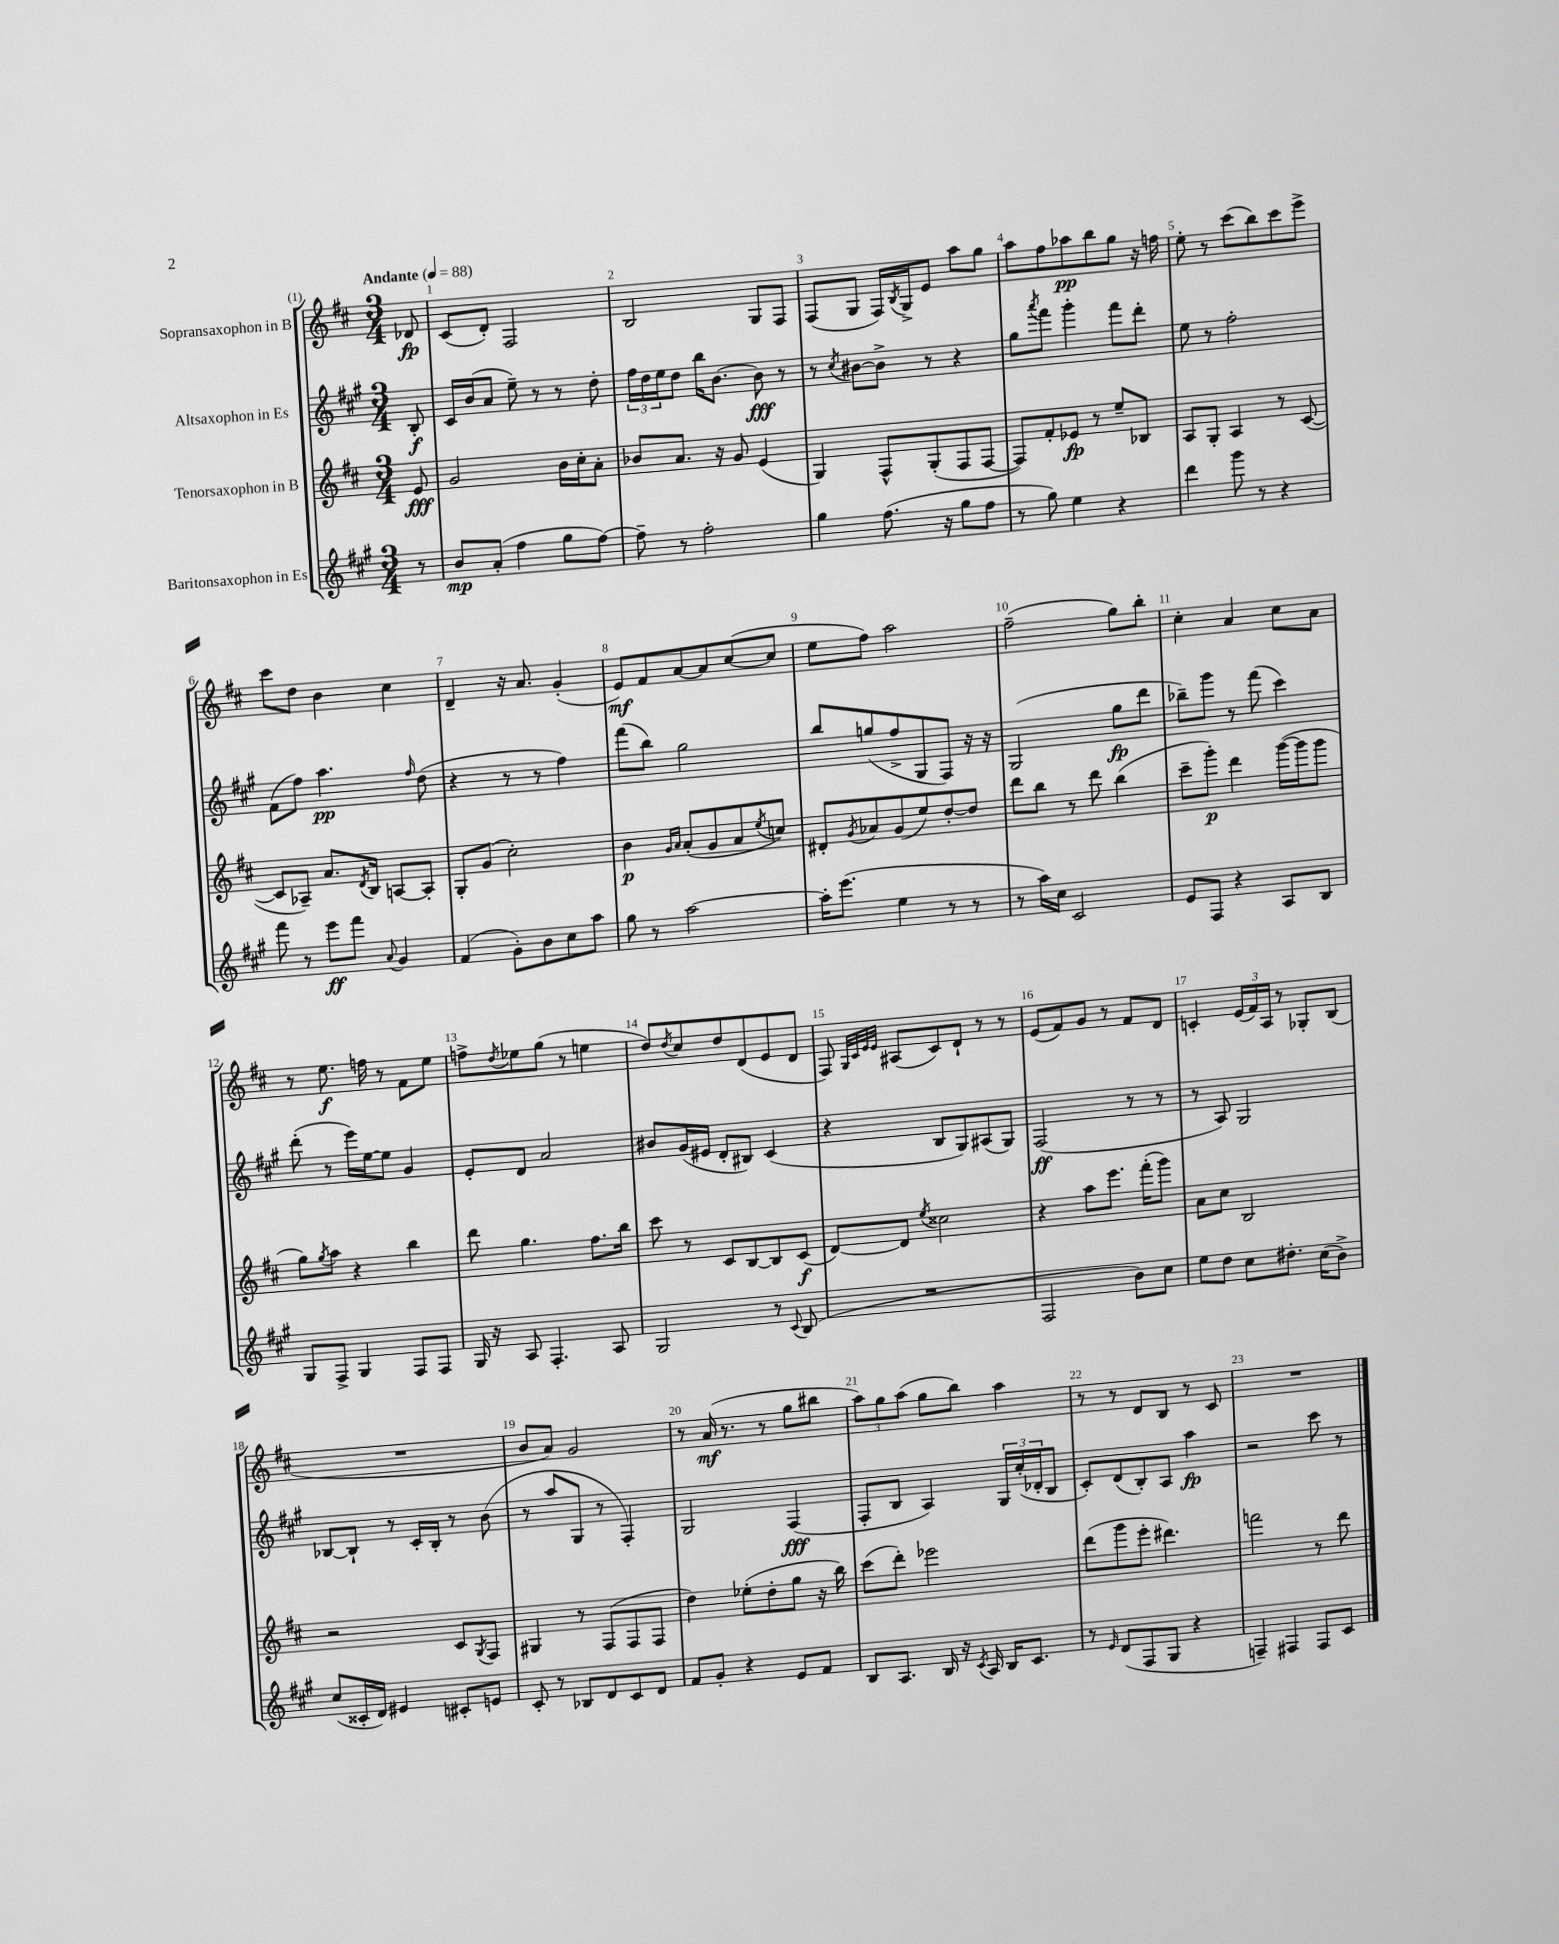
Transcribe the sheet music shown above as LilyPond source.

<<
\new StaffGroup <<
\new Staff = "s0" \with { instrumentName = "Sopransaxophon in B" } {
    \clef treble \key d \major \numericTimeSignature \time 3/4 \partial 8 \tempo "Andante" 4 = 88
    des'8\fp |
    cis'8( d'8-.) fis2 |
    b2 g8 fis8 |
    fis8( g8 fis16) \acciaccatura { b8 } g16-> e'8 a''8 g''8 |
    a''8 fis''8 aes''8\pp b''8 g''8 r16 f''16 |
    e''8-. r8 cis'''8( b''8) cis'''8 e'''8-> |
    cis'''8 d''8 b'4 cis''4 |
    d'4-- r16 a'8. g'4-.( |
    e'8\mf) fis'8 a'8~ a'8 cis''8~( cis''8 |
    e''8 fis''8) a''2 |
    fis''2--( g''8) b''8-. |
    cis''4-. a'4 cis''8 a'8 |
    r8 e''8.\f f''16 r8 fis'8 e''8 |
    f''8-> \acciaccatura { d''8 } ees''8 g''8( r8 e''4 |
    d''8) \acciaccatura { d''8 } cis''8 d''8 d'8( e'8 d'8 |
    fis8) \grace { g32 cis'32 e'32 e'32 } ais8( cis'8) d'8-! r8 r8 |
    e'8( fis'8) g'8 r8 fis'8 d'8 |
    c'4-. \tuplet 3/2 { e'16( fis'16) a16 } r8 ges8-. b8( |
    R2. |
    b'8 a'8) g'2 |
    r8 a'16\mf( r8. r8 g''8 bis''8 |
    \tuplet 3/2 { a''8) g''8 a''8( } g''8 b''8) a''4 |
    r8 r8 d'8 b8 r8 cis'8 |
    R2. \bar "|." |
}
\new Staff = "s1" \with { instrumentName = "Altsaxophon in Es" } {
    \clef treble \key a \major \numericTimeSignature \time 3/4 \partial 8
    b8-.\f |
    cis'16 b'16( a'8 e''8--) r8 r8 d''8-. |
    \tuplet 3/2 { fis''16 d''16 e''16 } d''8 b''16 b'8.~ b'8\fff r8 |
    r8 \acciaccatura { cis''8 } bis'8~ bis'8-> r8 r4 |
    gis''8 \acciaccatura { a'''8 } fis'''8 gis'''4-. fis'''8 d'''8-. |
    e''8 r8 fis''2-. |
    fis'8( fis''8) a''4.\pp \grace { fis''16 } d''8( |
    r4 r8 r8 fis''4) |
    fis'''8( b''8) gis''2 |
    b''8 g''8( fis''8-> gis8 fis8) r16 r16 |
    gis2( gis''8\fp d'''8 |
    bes''8--) gis'''8 r8 fis'''8( cis'''4) |
    d'''8-.( r8 e'''16) e''16~ e''8 gis'4 |
    e'8-. d'8 a'2 |
    bis'8 gis'16( eis'16 d'8-. bis8) cis'4( |
    r4 b8 gis8) ais8( gis8) |
    fis2\ff( r8 r8 |
    r8 a8) gis2 |
    bes8~ bes8-! r8 cis'16-. bes16-. r8 b'8( |
    r8 a''8 gis8 r8 fis4-.) |
    gis2 fis4\fff( |
    fis8-. b8 a4) \tuplet 3/2 { gis16 cis''16-.( des'16-. } b8 |
    cis'8-.) d'8( b8-.) a8 a''4\fp |
    r2 cis'''8 r8 \bar "|." |
}
\new Staff = "s2" \with { instrumentName = "Tenorsaxophon in B" } {
    \clef treble \key d \major \numericTimeSignature \time 3/4 \partial 8
    e'8\fff |
    g'2 b'16 cis''16-. a'8-. |
    bes'8 a'8. r16 g'8 e'4( |
    g4) fis8-^ g8-.( fis8 fis8~ |
    fis8) fis'8-. ees'8\fp r8 e''8-- bes8 |
    a8 g8-. a4 r8 cis'8~( |
    cis'8 aes8--) a'8. \acciaccatura { d'8 } b16 a8~ a8-. |
    g8-. g'8( cis''2-.) |
    b'4\p \grace { g'16 a'16 } a'8-.( g'8 a'8 \acciaccatura { e''8 } c''8) |
    dis'8-. \acciaccatura { g'8 } aes'8 g'8( e''8) d''8~-. d''8 |
    d'''8 b''8 r8 d'''8 b''4( |
    cis'''8-- g'''8-.\p) d'''4 g'''16~( g'''16 g'''8 |
    g''8) \acciaccatura { g''8 } a''8 r4 b''4 |
    d'''8 g''4. fis''8. b''16 |
    cis'''8 r8 cis'8 b8~ b8 cis'8\f( |
    d'8~) d'8 \acciaccatura { e''8 } cisis''2 |
    r4 a''8 e'''8. fis'''16-.( g'''8) |
    a'8 cis''8 b2 |
    r2 cis'8 \acciaccatura { g8 } fis8 |
    gis4 r8 fis8( fis8 fis8 |
    d''4) ees''8-.( d''8-. g''8 r16 b''16) |
    cis'''8( d'''8-.) ees'''2 |
    d'''8( g'''8 e'''8-. dis'''4.) |
    f'''2 r8 d'''8 \bar "|." |
}
\new Staff = "s3" \with { instrumentName = "Baritonsaxophon in Es" } {
    \clef treble \key a \major \numericTimeSignature \time 3/4 \partial 8
    r8 |
    b'8\mp a'8-.( fis''4 gis''8 fis''8~) |
    fis''8-- r8 fis''2-. |
    gis''4 fis''8.( r16 gis''8 fis''8 |
    r8 gis''8) e''4 r4 |
    d'''4 gis'''8 r8 r4 |
    fis'''8 r8 e'''8\ff fis'''8 \appoggiatura { a'8 } gis'4 |
    fis'4( gis'8-.) b'8 cis''8 a''8 |
    gis''8 r8 a''2~ |
    a''16-. e'''8.( e''4 r8 r8 |
    r8 a''16) cis''16 cis'2 |
    e'8 fis8 r4 a8 b8 |
    gis8 fis8-> gis4 fis8 fis8 |
    gis16 r16 a8 fis4.-. a8 |
    gis2 r8 \appoggiatura { cis'8 } b8( |
    R2. |
    fis2 b'8) cis''8 |
    e''8 d''8 cis''8 dis''8.-. cis''16( b'8->) |
    cis''8( cisis'16-. d'16) eis'4 cis'8-. e'8 |
    cis'8-. r8 bes8 d'8 cis'8 d'8 |
    fis'8 gis'8-. r4 e'8 fis'8 |
    b8 a8. b16 r16 \acciaccatura { cis'8 } a16 b16 cis'8. |
    r8 \grace { e'16 } d'8( fis8 gis8 r4 |
    f4--) fis4 fis8 cis'8 \bar "|." |
}
>>
>>
\layout { \context { \Score \override BarNumber.break-visibility = ##(#f #t #t) barNumberVisibility = #all-bar-numbers-visible } }
